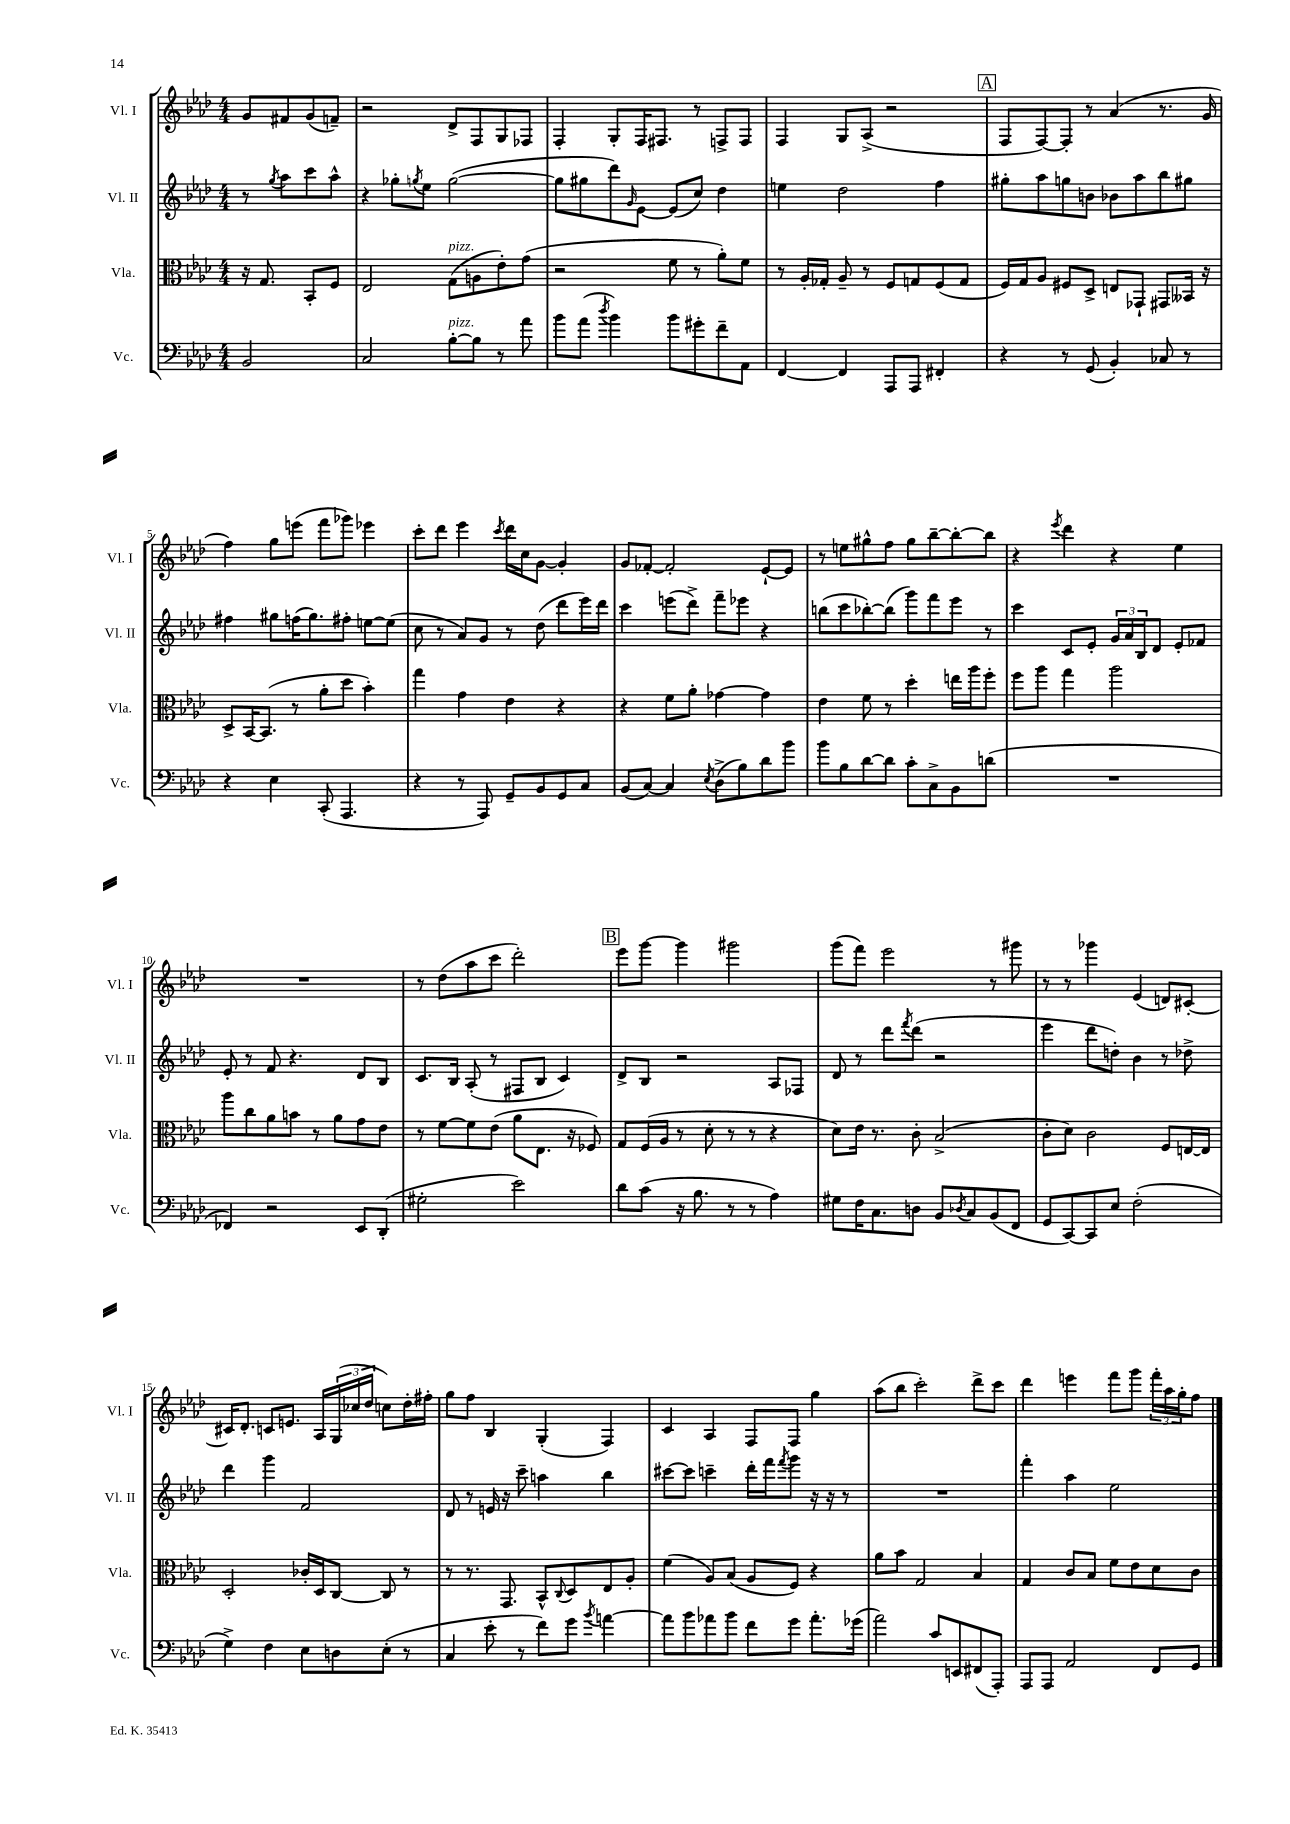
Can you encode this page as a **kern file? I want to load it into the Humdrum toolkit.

**kern	**kern	**kern	**kern
*staff4	*staff3	*staff2	*staff1
*clefF4	*clefC3	*clefG2	*clefG2
*k[b-e-a-d-]	*k[b-e-a-d-]	*k[b-e-a-d-]	*k[b-e-a-d-]
*M4/4	*M4/4	*M4/4	*M4/4
2BB-	16r	8r	8g
.	8.G	.	.
.	.	8qgg	.
.	.	8aa-	8f#
.	8BB-'	8ccc	(8g
.	8F	8aa-^^	8f~)
=	=	=	=
2C	2E-	4r	2r
.	.	8gg-'	.
.	.	8qgg	.
.	.	8ee-	.
[8B-'	(8G	([2gg	8d-^
8B-]	8A	.	8F
8r	8e-')	.	8G
8a-	(8g	.	8F-
=	=	=	=
8b-	2r	8gg]	4F'
(8a-	.	8gg#	.
8qdd-	.	.	.
4b-)	.	8ddd-)	8G'
.	.	16qqg	.
.	.	[8e-	16F
.	.	.	8.F#
8b-	8f	(8e-]	.
8g#'	8r	8cc)	8r
8f~	8a-')	4dd-	8F^
8AA-	8f	.	8F
=	=	=	=
[4FF	8r	4ee	4F
.	16A-'	.	.
.	16G-'	.	.
4FF]	8A-~	2dd-	8G
.	8r	.	(8A-^
8AAA-	8F	.	2r
8AAA-	8G	.	.
4FF#'	(8F	4ff	.
.	8G	.	.
=	=	=	=
4r	16F)	8gg#'	8F
.	16G	.	.
.	8A-	8aa-	[8F)
8r	8F#	8gg	8F']
(8GG	8D-^	8b	8r
4BB-')	8E	8b-	(4a-
.	8GG-`	8aa-	.
8C-	8GG#	8bb-	8.r
8r	16BB--	8gg#	.
.	16r	.	16g
=	=	=	=
4r	8D-^	4ff#	4ff)
.	[16BB-	.	.
.	(8.BB-]	.	.
4E-	.	8gg#	8gg
.	8r	(16ff	(8eee
.	.	8.gg#)	.
(8CC'	8a-'	.	8fff
4.AAA-	8dd-	8ff#'	8ggg-)
.	4b-')	[8ee	4eee-
.	.	(8ee]	.
=	=	=	=
4r	4gg	8cc	8ccc'
.	.	8r	8ddd-
8r	4g	8a-)	4eee-
8AAA-)	.	8g	.
.	.	.	8qccc
8GG~	4e-	8r	16ddd-
.	.	.	16cc
8BB-	.	(8dd-	[8g
8GG	4r	8ddd-	4g']
8C	.	16eee-)	.
.	.	16ddd-	.
=	=	=	=
(8BB-	4r	4ccc	8g
[8C)	.	.	[8f-'
4C]	8f	(8eee	2f-']
.	8a-'	8ddd-^)	.
8qE-	.	.	.
(8D-^	[4g-	8fff~	.
8B-)	.	8eee-	.
8d-	4g-]	4r	[8e-`
8b-	.	.	8e-]
=	=	=	=
8b-	4e-	(8bb	8r
8B-	.	8ccc	8ee
[8d-	8f	[8bb-')	8gg#^^
8d-]	8r	(8bb-]	8ff
8c'	4dd-'	8ggg)	8gg#
8C^	.	8fff	[8bb-~
8BB-	16ee	8eee-	8bb-'_
.	16aa-	.	.
(8d	8ff'	8r	8bb-]
=	=	=	=
1r	8ff	4ccc	4r
.	8aa-	.	.
.	.	.	8qeee-
.	4gg	8c	4ddd-
.	.	8e-'	.
.	2aa-	24g	4r
.	.	24a-	.
.	.	24B-	.
.	.	8d-	.
.	.	8e-'	4ee-
.	.	8f-	.
=	=	=	=
4FF-)	8aa-	8e-'	1r
.	8cc	8r	.
2r	8a-	8f	.
.	8b	4.r	.
.	8r	.	.
.	8a-	.	.
8EE-	8g	8d-	.
(8DD-'	8e-	8B-	.
=	=	=	=
2G#'	8r	8.c	8r
.	[8f	.	(8dd-
.	.	16B-	.
.	8f]	(8A-'	8aa-
.	(8e-	8r	8ccc
2e-)	8a-	8F#	2ddd-')
.	8.E-	8B-	.
.	.	4c)	.
.	16r	.	.
.	8F-)	.	.
=	=	=	=
8d-	8G	8d-^	8eee-
(8c	(16F	8B-	[8ggg
.	16A-	.	.
16r	8r	2r	4ggg]
8.B-	.	.	.
.	8d-'	.	.
8r	8r	.	2ggg#
8r	8r	.	.
4A-)	4r	8A-	.
.	.	8F-	.
=	=	=	=
8G#	8d-)	8d-	(8ggg
16F	16e-	8r	8fff)
8.C	8.r	.	.
.	.	8ddd-	2eee-
.	.	8qfff	.
8D	8c'	(8ddd-	.
8BB-	(2B-^	2r	.
8qD-	.	.	.
8C	.	.	.
(8BB-	.	.	8r
8FF	.	.	8ggg#
=	=	=	=
8GG	8c'	4eee-	8r
[8CC)	8d-)	.	8r
8CC]	2c	8ddd-	4ggg-
8E-	.	8dd')	.
(2F'	.	4b-	(4e-
.	8F	8r	8d)
.	[16E	8dd-^	[8c#'
.	16E]	.	.
=	=	=	=
4G^)	2D-'	4ddd-	16c#]
.	.	.	8.d-'
4F	.	4ggg	8c
.	.	.	8.e
8E-	16c-'	2f	.
.	16D-	.	16A-
8D	[8C	.	(24G
.	.	.	24cc-
.	.	.	24dd-
(8E-'	8C]	.	8cc)
8r	8r	.	16dd-'
.	.	.	16ff#'
=	=	=	=
4C	8r	8d-	8gg
.	8.r	8r	8ff
8e-'	.	16e	4B-
.	8.GG	16r	.
8r	.	8ccc~	.
8f)	8BB-^^	4aa	(4G'
.	8qqC	.	.
8g	8D-	.	.
8qb-	.	.	.
[4a	8E-	4bb-	4F)
.	8A-'	.	.
=	=	=	=
8a]	(4f	[8ccc#	4c
8b-	.	8ccc#]	.
8a-	8A-)	4ccc~	4A-
8b-	(8B-	.	.
8f	8A-	16ddd-'	8F
.	.	16fff	.
.	.	8qfff	.
8g	8F)	8ggg	8F
8.a-'	4r	16r	4gg
.	.	16r	.
.	.	8r	.
(16g-	.	.	.
=	=	=	=
2a-)	8a-	1r	(8aa-
.	8b-	.	8bb-
.	2G	.	2ccc')
8c	.	.	.
8EE	.	.	.
(8FF#	4B-	.	8ddd-^
8AAA-')	.	.	8ccc
=	=	=	=
8AAA-	4G	4fff'	4ddd-
8AAA-	.	.	.
2AA-	8c	4aa-	4eee
.	8B-	.	.
.	8f	2ee-	8fff
.	8e-	.	8ggg
8FF	8d-	.	24fff'
.	.	.	24aa-
.	.	.	24gg'
8GG	8c	.	8ff
==	==	==	==
*-	*-	*-	*-
